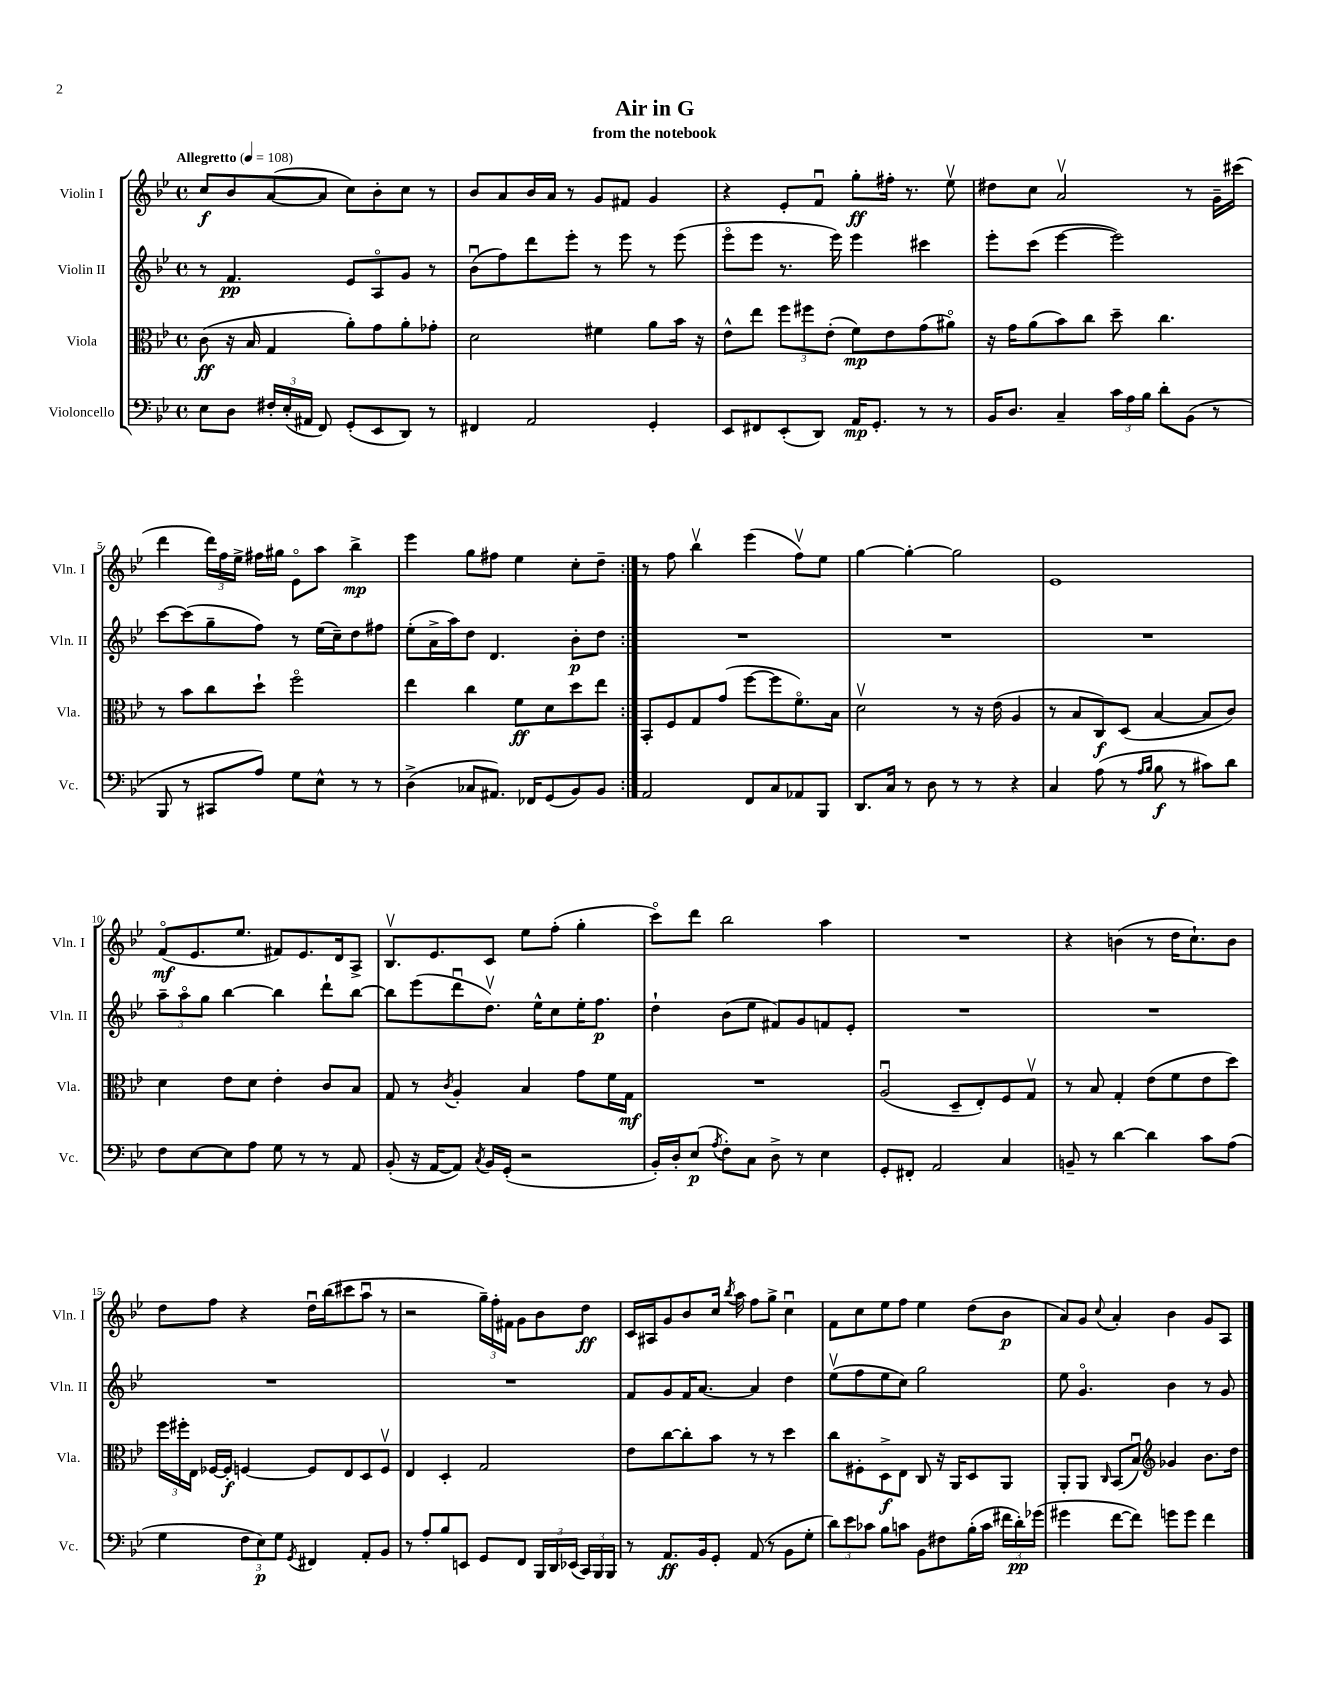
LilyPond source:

\header { title = "Air in G" subtitle = "from the notebook" }
<<
\new StaffGroup <<
\new Staff = "s0" \with { instrumentName = "Violin I" shortInstrumentName = "Vln. I" } {
    \clef treble \key bes \major \defaultTimeSignature \time 4/4 \tempo "Allegretto" 4 = 108
    \autoBeamOff \repeat volta 2 { c''8[\f bes'8 a'8~( a'8] c''8[) bes'8-. c''8] r8 |
    bes'8[ a'8 bes'16 a'16] r8 g'8[ fis'8] g'4 |
    r4 ees'8[-. f'8]\downbow g''8[-.\ff fis''16]-. r8. ees''8\upbow |
    dis''8[ c''8] a'2\upbow r8 g'16[-- cis'''16]( |
    d'''4 \tuplet 3/2 { d'''16[) f''16 ees''16]-> } fis''16[ gis''16] ees'8[\flageolet a''8] bes''4->\mp |
    ees'''4 g''8[ fis''8] ees''4 c''8[-. d''8]-- | }
    r8 f''8 bes''4\upbow ees'''4( f''8[\upbow) ees''8] |
    g''4~ g''4~-. g''2 |
    ees'1 |
    f'8[\flageolet\mf( ees'8. ees''8.] fis'8[) ees'8. d'16 a8]-> |
    bes8.[\upbow ees'8. c'8] ees''8[ f''8]-.( g''4-. |
    c'''8[\flageolet) d'''8] bes''2 a''4 |
    R1 |
    r4 b'4( r8 d''16[ c''8.-!) b'8] |
    d''8[ f''8] r4 d''16[\downbow bes''16( cis'''8 a''8]\downbow r8 |
    r2 \tuplet 3/2 { g''16[--) f''16-. fis'16] } g'8[ bes'8 d''8]\ff |
    c'16[ ais16 g'8 bes'8 c''16] \acciaccatura { bes''8 } a''16 f''8[ g''8]-> c''4\downbow |
    f'8[ c''8 ees''8 f''8] ees''4 d''8[( bes'8]\p |
    a'8[) g'8] \appoggiatura { c''8 } a'4-. bes'4 g'8[ a8] \bar "|." |
}
\new Staff = "s1" \with { instrumentName = "Violin II" shortInstrumentName = "Vln. II" } {
    \clef treble \key bes \major \defaultTimeSignature \time 4/4
    \autoBeamOff \repeat volta 2 { r8 f'4.\pp ees'8[ a8\flageolet g'8] r8 |
    bes'8[\downbow( f''8) d'''8 ees'''8]-. r8 ees'''8 r8 ees'''8( |
    ees'''8[\flageolet ees'''8] r8. ees'''16) ees'''4 cis'''4 |
    ees'''8[-. c'''8]( ees'''4~ ees'''2) |
    c'''8[~ c'''8( g''8-- f''8]) r8 ees''16[( c''16--) d''8 fis''8] |
    ees''8[-.( a'16-> a''16) d''8] d'4. bes'8[-.\p d''8] | }
    R1 |
    R1 |
    R1 |
    \tuplet 3/2 { a''8[-- a''8\flageolet g''8] } bes''4~ bes''4 d'''8[-! bes''8]~ |
    bes''8[ ees'''8( d'''8\downbow d''8.]\upbow) ees''16[-^ c''8 ees''16-. f''8.]\p |
    d''4-! bes'8[( ees''8] fis'8[) g'8 f'8 ees'8]-. |
    R1 |
    R1 |
    R1 |
    R1 |
    f'8[ g'8 f'16 a'8.]~ a'4 d''4 |
    ees''8[\upbow( f''8 ees''8 c''8]) g''2 |
    ees''8 g'4.\flageolet bes'4 r8 g'8 \bar "|." |
}
\new Staff = "s2" \with { instrumentName = "Viola" shortInstrumentName = "Vla." } {
    \clef alto \key bes \major \defaultTimeSignature \time 4/4
    \autoBeamOff \repeat volta 2 { c'8\ff( r16 bes16 g4 a'8[-.) g'8 a'8-. ges'8]-. |
    d'2 fis'4 a'8[ bes'16] r16 |
    ees'8[-^ ees''8] \tuplet 3/2 { f''8[ fis''8 ees'8]-.( } f'8[\mp) ees'8 g'8( ais'8]\flageolet) |
    r16 g'16[ a'8( bes'8) c''8] d''8-- c''4. |
    r8 bes'8[ c''8 d''8]-! f''2\flageolet |
    ees''4 c''4 f'8[\ff d'8 d''8 ees''8] | }
    bes,8[-. f8 g8 g'8]( f''8[~ f''8 f'8.\flageolet) bes16] |
    d'2\upbow r8 r16 ees'16( a4 |
    r8 bes8[ c8\f) d8]( bes4~ bes8[ c'8]) |
    d'4 ees'8[ d'8] ees'4-. c'8[ bes8] |
    g8 r8 \acciaccatura { c'8 } a4-. bes4 g'8[ f'16 g16]\mf |
    R1 |
    a2\downbow( d8[-- ees8-.) f8 g8]\upbow |
    r8 bes8 g4-. ees'8[( f'8 ees'8 d''8]) |
    \tuplet 3/2 { f''16[ fis''16-. ees16] } fes16[~ fes16]-.\f f4~ f8[ ees8 d8 f8]\upbow |
    ees4 d4-. g2 |
    ees'8[ c''8~ c''8-. bes'8] r8 r8 d''4 |
    c''8[ fis8-. d8->\f ees8] c8 r16 a,16[ d8 a,8] |
    a,8[-. a,8] \grace { c16 } bes,8[( bes8]\downbow) \clef treble ges'4 bes'8.[ d''16] \bar "|." |
}
\new Staff = "s3" \with { instrumentName = "Violoncello" shortInstrumentName = "Vc." } {
    \clef bass \key bes \major \defaultTimeSignature \time 4/4
    \autoBeamOff \repeat volta 2 { ees8[ d8] \tuplet 3/2 { fis16[-. ees16-.( ais,16] } f,8) g,8[-.( ees,8 d,8]) r8 |
    fis,4 a,2 g,4-. |
    ees,8[ fis,8 ees,8-.( d,8]) a,16[\mp g,8.]-. r8 r8 |
    bes,16[ d8.] c4-- \tuplet 3/2 { c'16[ a16 bes16] } d'8[-. bes,8]( r8 |
    bes,,8 r8 cis,8[ a8]) g8[ ees8]-^ r8 r8 |
    d4->( ces8[ ais,8.]) fes,16[ g,8( bes,8) bes,8] | }
    a,2 f,8[ c8 aes,8 bes,,8] |
    d,8.[ c16] r8 d8 r8 r8 r4 |
    c4 a8( r8 \grace { a16[ bes16] } bes8\f r8 cis'8[) d'8] |
    f8[ ees8~ ees8 a8] g8 r8 r8 a,8 |
    bes,8-.( r16 a,16[~ a,8]) \acciaccatura { c8 } bes,16[ g,16]-.( r2 |
    bes,16[-.) d16-. ees8]\p( \acciaccatura { a8 } f8[-.) c8] d8-> r8 ees4 |
    g,8[-. fis,8]-. a,2 c4 |
    b,8-- r8 d'4~ d'4 c'8[ a8]( |
    g4 \tuplet 3/2 { f8[ ees8\p) g8] } \acciaccatura { g,8 } fis,4 a,8[-. bes,8] |
    r8 a8[-. bes8 e,8] g,8[ f,8] \tuplet 3/2 { bes,,16[ d,16 ees,16]( } \tuplet 3/2 { c,16[) bes,,16 bes,,16] } |
    r8 a,8.[\ff bes,16 g,8]-. a,8( r8 bes,8[ g8]-. |
    \tuplet 3/2 { d'8[) ees'8 ces'8] } bes8[ c'8] bes,8[ fis8 bes16-.( c'16] \tuplet 3/2 { fis'16[ d'16-.\pp) ges'16]( } |
    gis'4 f'8[~ f'8]) g'8[ g'8] f'4 \bar "|." |
}
>>
>>
